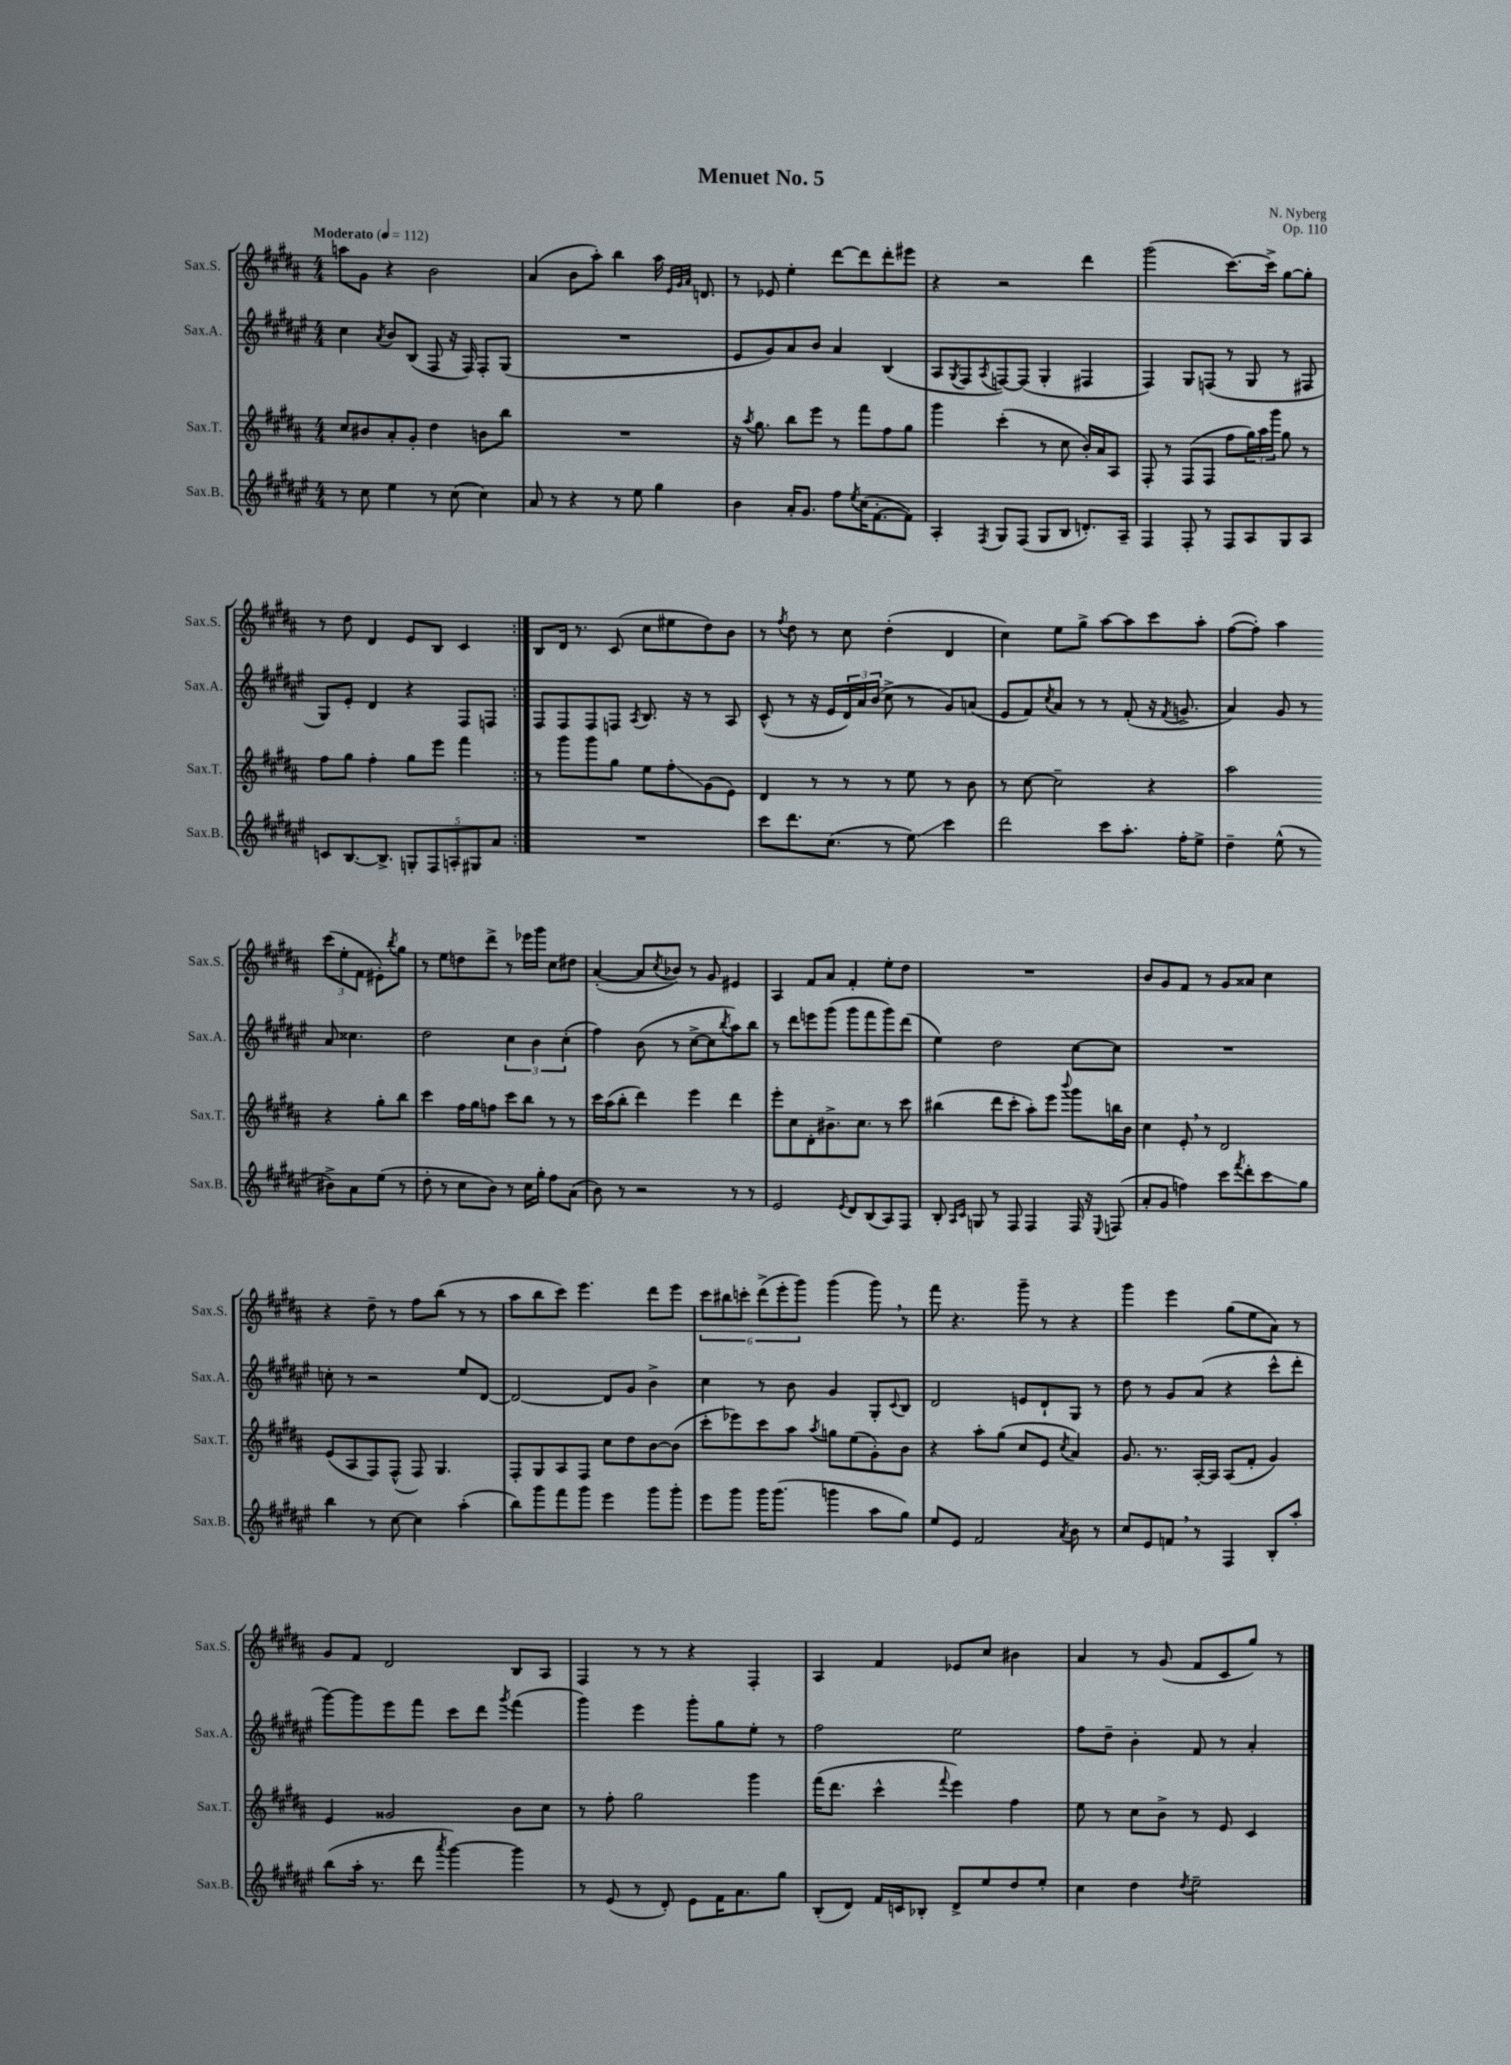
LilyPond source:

\header { title = "Menuet No. 5" composer = "N. Nyberg" opus = "Op. 110" }
<<
\new StaffGroup <<
\new Staff = "s0" \with { instrumentName = "Sax.S." shortInstrumentName = "Sax.S." } {
    \clef treble \key b \major \numericTimeSignature \time 4/4 \tempo "Moderato" 4 = 112
    \repeat volta 2 { a''8 gis'8 r4 b'2 |
    ais'4( b'8 ais''8-.) b''4 ais''16 \grace { e'32 gis'32 ais'32 } d'8. |
    r8 ees'8 e''4-. dis'''8~ dis'''8 dis'''8-. eis'''8 |
    r4 r2 dis'''4 |
    gis'''2( cis'''8.~) cis'''16-> gis''8~ gis''8-. |
    r8 dis''8 dis'4 e'8 b8 cis'4 | }
    b8 dis'16 r8. cis'8( cis''8 eis''8 dis''8) b'8 |
    r8 \acciaccatura { fis''8 } dis''8 r8 cis''8 dis''4-.( dis'4 |
    cis''4) e''8 gis''8-> ais''8~ ais''8 cis'''8 ais''8-. |
    fis''8~( fis''8-.) ais''4 \tuplet 3/2 { cis'''8( e''8-. fis'8 } eis'8-.) \acciaccatura { b''8 } gis''8 |
    r8 e''8 d''8 dis'''8-> r8 ees'''16 gis'''16 cis''8 dis''8 |
    ais'4~-.( ais'8 \acciaccatura { cis''8 } bes'8) r8 gis'8 eis'4 |
    ais4 fis'8 ais'8 fis'4-. e''8-. dis''8 |
    R1 |
    b'8 gis'8 fis'8 r8 gis'8 aisis'8 cis''4 |
    r4 dis''8-- r8 fis''8 b''8( r8 r8 |
    ais''8 b''8 cis'''8) e'''4. dis'''8 e'''8 |
    \tuplet 6/4 { cis'''8 bis''8 c'''8-. dis'''8->( e'''8-. gis'''8) } gis'''4( gis'''8) \breathe r8 |
    fis'''8 r4. gis'''8-- r8 r4 |
    gis'''4 e'''4 gis''8( e''8 ais'8) r8 |
    gis'8 fis'8 dis'2 b8 ais8 |
    fis4 r8 r8 r4 fis4-. |
    ais4 fis'4 ees'8 cis''8 bis'4 |
    ais'4 r8 gis'8( fis'8 cis'8 gis''8) r8 \bar "|." |
}
\new Staff = "s1" \with { instrumentName = "Sax.A." shortInstrumentName = "Sax.A." } {
    \clef treble \key fis \major \numericTimeSignature \time 4/4
    \repeat volta 2 { cis''4 \acciaccatura { ais'8 } b'8 b8( fis8 r16 fis16) fis8-. gis8( |
    R1 |
    eis'8 gis'8) ais'8 b'8 ais'4 b4( |
    ais8 \acciaccatura { gis8 } fis8 \acciaccatura { ais8 } f8~) f8( gis4-. fis4 |
    fis4) gis8 f8( r8 gis8 r8 fis8 |
    gis8) eis'8-. dis'4 r4 fis8 f8 | }
    fis8 fis8 fis8 f8 \acciaccatura { ais8 } b8. r16 r8 ais8 |
    cis'8-^( r8 r16 eis'16 \tuplet 3/2 { dis'16) ais'16 b'16( } cis''8-> r8 gis'8) a'8( |
    eis'8 fis'8) \acciaccatura { cis''8 } ais'8 r8 r8 fis'8-.( r16 \acciaccatura { fis'8 } g'8.-> |
    ais'4) gis'8 r8 ais'8 cisis''4. |
    dis''2 \tuplet 3/2 { cis''4 b'4 cis''4-.( } |
    fis''4) b'8( r8 cis''8~-> cis''8 \acciaccatura { b''8 } ais''8) b''8 |
    r8 dis'''8 e'''8 gis'''8( gis'''8 fis'''8 gis'''8) dis'''8( |
    eis''4) dis''2 cis''8~ cis''8 |
    R1 |
    c''8-. r8 r2 eis''8 dis'8~ |
    dis'2~ dis'8 gis'8 b'4-> |
    cis''4 r8 b'8 gis'4 gis8-. \appoggiatura { cis'8 } b8 |
    dis'2 e'8 dis'8-! gis8 r8 |
    dis''8 r8 gis'8 ais'8( r4 cis'''8-^ dis'''8-. |
    gis'''8~) gis'''8 eis'''8 fis'''8 cis'''8 dis'''8 \acciaccatura { gis'''8 } fis'''4( |
    gis'''4) eis'''4 gis'''8-. gis''8 eis''8-. r8 |
    fis''2 eis''2 |
    fis''8 dis''8-- b'4-. fis'8 r8 ais'4-. \bar "|." |
}
\new Staff = "s2" \with { instrumentName = "Sax.T." shortInstrumentName = "Sax.T." } {
    \clef treble \key b \major \numericTimeSignature \time 4/4
    \repeat volta 2 { cis''8 bis'8 ais'8-. gis'8-. dis''4 b'8 b''8 |
    R1 |
    r16 \acciaccatura { ais''8 } gis''8. b''8 e'''8 r8 fis'''8 fis''8 gis''8 |
    gis'''4 cis'''4-.( r8 cis''8 b'16-.) ais'16 ais8 |
    fis8-. r8 fis8( fis8 fis''8 \tuplet 3/2 { gis''16) ais''16 gis'''16 } gis''8 r8 |
    fis''8 gis''8 fis''4-. gis''8 e'''8 fis'''4 | }
    r8 gis'''8 gis'''8 gis''8 e''8 fis''8-.\glissando gis'8( e'8) |
    dis'4 r8 r8 r8 e''8 r8 b'8 |
    r8 cis''8~ cis''2-- r4 |
    ais''2 r4 gis''8-. b''8 |
    cis'''4 fis''16 gis''16 f''8 cis'''8 b''8 r8 r8 |
    cis'''16 ais''16( b''8-. dis'''4) e'''4 dis'''4 |
    e'''8-. cis''8 dis'8-. bis'8.-> cis''8. r8 cis'''8 |
    bis''4( dis'''8 cis'''8-. ais''8-.) e'''8 \appoggiatura { b'''8 } gis'''8 b''16 b'16 |
    cis''4 e'8-. \breathe r8 dis'2 |
    e'8( ais8 fis8) fis8-^( fis8) gis4. |
    fis8-. gis8 ais8 fis8 cis''8 dis''8 b'8~ b'8( |
    cis'''8-. ees'''8) cis'''8 ais''8 \acciaccatura { ais''8 } g''8 e''8( gis'8-.) b'8 |
    r4 ais''8-. gis''8( cis''8 e'8 \acciaccatura { cis''8 } ais'4) |
    gis'8. r8. ais16~-. ais16 ais8( fis'8-. gis'4) |
    e'4 gisis'2 b'8 cis''8 |
    r8 fis''8-. gis''2 gis'''4 |
    fis'''16( dis'''8. cis'''4-^ \appoggiatura { fis'''8 } e'''4) fis''4 |
    e''8 r8 cis''8 b'8-> r8 e'8 cis'4 \bar "|." |
}
\new Staff = "s3" \with { instrumentName = "Sax.B." shortInstrumentName = "Sax.B." } {
    \clef treble \key fis \major \numericTimeSignature \time 4/4
    \repeat volta 2 { r8 cis''8 eis''4 r8 cis''8( cis''4) |
    ais'8 r8 r4 r8 eis''8 gis''4 |
    b'4 ais'16-. gis'8. fis''8 \acciaccatura { eis''8 } cis''16( fis'8.~-. fis'8) |
    ais4-. \acciaccatura { fis8 } gis8 fis8( gis8 b8 d'8.-.) ais16-- |
    fis4 fis8-. r8 fis8 ais8 gis8 ais8 |
    c'8 b8.~ b8.-> \tuplet 5/4 { g8-. fis8 a8-. gis8 ais'8 } | }
    R1 |
    cis'''8 dis'''8. cis''8.( r8 eis''8\glissando) cis'''4 |
    dis'''2 cis'''8 ais''8.-. fis''16-. eis''8-> |
    dis''4-- eis''8-^( r8 bis'8->) ais'8 eis''8( r8 |
    dis''8-. r8 cis''8 b'8) r8 cis''16 gis''16-. fis''8 ais'8( |
    b'8) r8 r2 r8 r8 |
    eis'2 \acciaccatura { eis'8 } dis'8 b8( ais8) fis8 |
    b8-. \grace { ais16 cis'16 } g8 r8 fis8 fis4 fis16 r16 \appoggiatura { eis8 } f8( |
    ais'8-. gis'8 f''4) cis'''8 \acciaccatura { fis'''8 } dis'''8-. cis'''8\glissando gis''8 |
    b''4 r8 cis''8~ cis''4 ais''4-.( |
    b''8) gis'''8 fis'''8 gis'''8 eis'''4 gis'''8 gis'''8-. |
    eis'''8 gis'''8 gis'''16 gis'''8.( g'''4 ais''8 gis''8) |
    eis''8 eis'8 fis'2 \acciaccatura { ais'8 } b'8 r8 |
    cis''8 eis'8 f'8 \breathe r8 fis4 b8-. ais''8-. |
    b''8( ais''16-. r8. dis'''8 \acciaccatura { ais'''8 } gis'''4~) gis'''4 |
    r8 eis'8( r8 dis'8-.) eis'8 fis'16 ais'8. gis''8 |
    b8-.( dis'8) fis'16 c'16 bes8-. dis'8-> eis''8 dis''8 eis''8-. |
    cis''4 dis''4 \acciaccatura { dis''8 } eis''2-- \bar "|." |
}
>>
>>
\layout { \context { \Score \remove "Bar_number_engraver" } }
